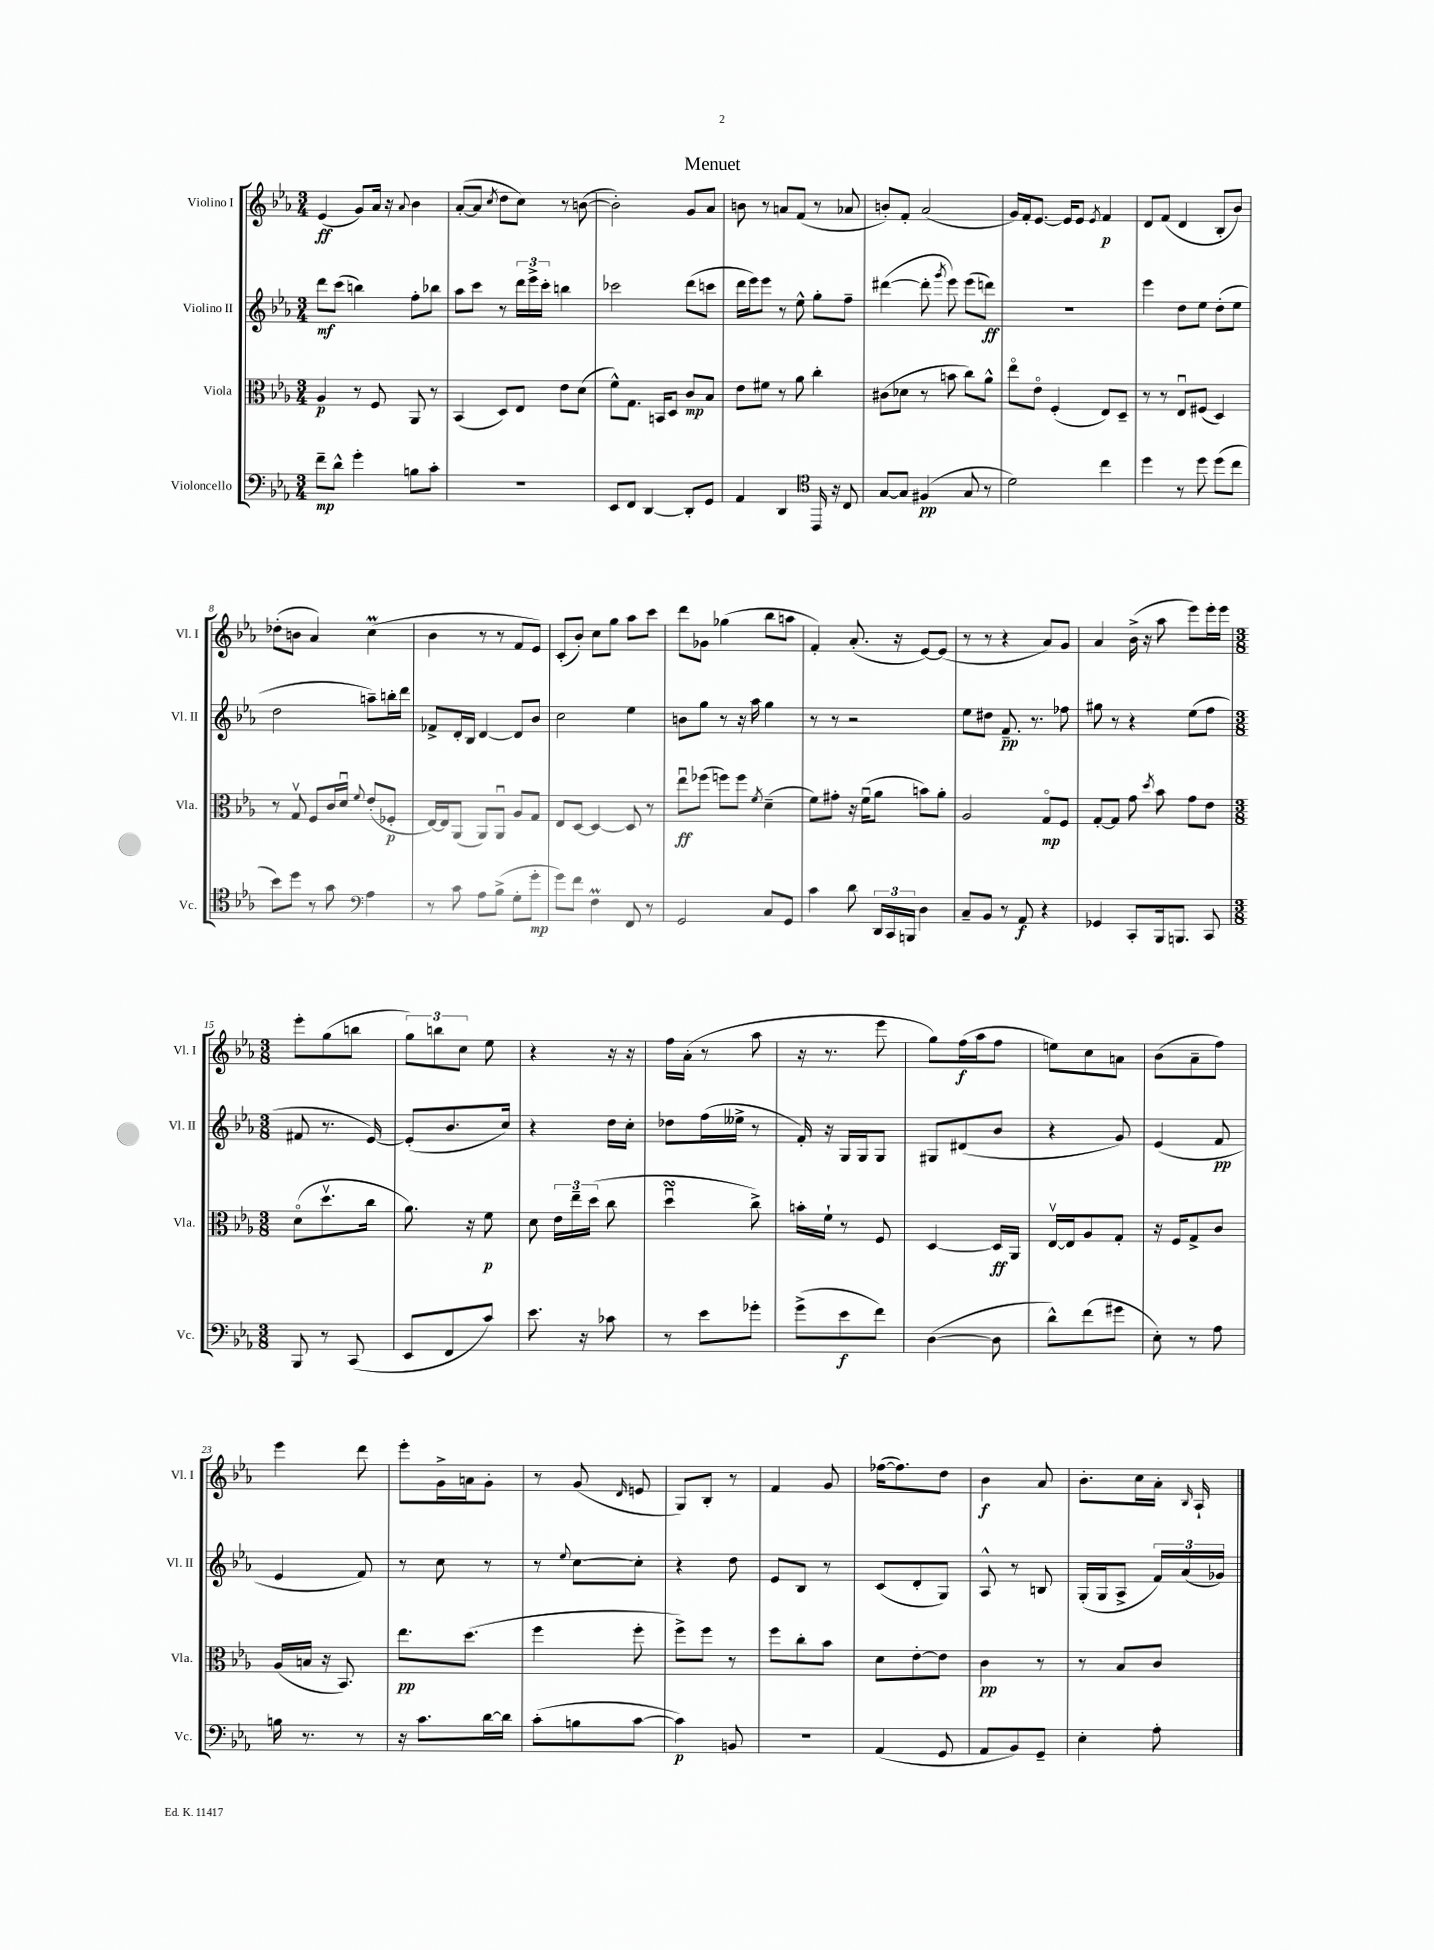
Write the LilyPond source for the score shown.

\header { title = "Menuet" }
<<
\new StaffGroup <<
\new Staff = "s0" \with { instrumentName = "Violino I" shortInstrumentName = "Vl. I" } {
    \clef treble \key ees \major \numericTimeSignature \time 3/4
    \autoBeamOff ees'4\ff( g'8[) aes'16] r16 \appoggiatura { aes'8 } bes'4 |
    aes'8[~-.( aes'8] \acciaccatura { c''8 } d''8[ c''8]) r8 b'8~( |
    b'2-.) g'8[ aes'8] |
    b'8 r8 a'8[ f'8]( r8 aes'8 |
    b'8[-.) f'8]-. aes'2( |
    g'16[) f'16-. ees'8.]~ ees'16[ ees'8] \acciaccatura { ees'8 } f'4\p |
    d'8[ f'8]( d'4 bes8[-. bes'8]) |
    des''8[-.( b'8] aes'4) c''4\prall( |
    bes'4 r8 r8 f'8[ ees'8]) |
    c'8[-.( bes'8]-.) c''8[ g''8] aes''8[ c'''8] |
    d'''8[ ges'8] ges''4( bes''8[ a''8] |
    f'4-.) aes'8.-.( r16 ees'8[~) ees'8]( |
    r8 r8 r4 aes'8[) g'8] |
    aes'4 bes'16->( r16 aes''8 ees'''8[) ees'''16-. ees'''16] |
    \numericTimeSignature \time 3/8 ees'''8[-. g''8( b''8] |
    \tuplet 3/2 { g''8[) b''8 c''8] } ees''8 |
    r4 r16 r16 |
    f''16[ aes'16]-.( r8 aes''8 |
    r16 r8. ees'''8 |
    g''8[) f''16\f( aes''16 f''8] |
    e''8[) c''8 a'8] |
    bes'8[( aes'8-- f''8]) |
    ees'''4 d'''8 |
    ees'''8[-. g'16-> a'16 g'8]-. |
    r8 g'8( \grace { d'16 } e'8 |
    g8[) bes8]-. r8 |
    f'4 g'8 |
    fes''16[~( fes''8.) d''8] |
    bes'4\f aes'8 |
    bes'8.[-. c''16 aes'16]-. \grace { bes16 } aes16-! \bar "|." |
}
\new Staff = "s1" \with { instrumentName = "Violino II" shortInstrumentName = "Vl. II" } {
    \clef treble \key ees \major \numericTimeSignature \time 3/4
    \autoBeamOff d'''8[\mf c'''8]( b''4) f''8[-. bes''8] |
    aes''8[ c'''8] r8 \tuplet 3/2 { d'''16[ ees'''16-> c'''16]-. } b''4 |
    ces'''2 d'''8[( c'''8] |
    d'''16[ ees'''16) ees'''8] r8 ees''8-^ g''8[-. f''8]-- |
    dis'''4~( dis'''8-. \acciaccatura { g'''8 } ees'''8) ees'''8[( d'''8]\ff) |
    R2. |
    ees'''4 d''8[ ees''8] d''8[-.( ees''8] |
    d''2 a''8[--) b''16-. d'''16] |
    fes'8[-> d'16-. bes16] d'4~ d'8[ bes'8] |
    c''2 ees''4 |
    b'8[ g''8] r8 r16 aes''16 g''4 |
    r8 r8 r2 |
    ees''8[ dis''8] f'8.--\pp r8. fes''8 |
    gis''8 r8 r4 ees''8[( f''8] |
    \numericTimeSignature \time 3/8 fis'8 r8. ees'16~) |
    ees'8[-.( bes'8. c''16]) |
    r4 d''16[ c''16]-. |
    des''8[ f''16( eeses''16]-> r8 |
    f'16-.) r16 g16[ g16 g8] |
    gis8[ dis'8( bes'8] |
    r4 g'8) |
    ees'4( f'8\pp |
    ees'4 f'8) |
    r8 c''8 r8 |
    r8 \appoggiatura { ees''8 } c''8[~ c''8]-. |
    r4 d''8 |
    ees'8[ bes8] r8 |
    c'8[( d'8-. g8]) |
    aes8-^ r8 b8 |
    g16[-.( g16 aes8]-> \tuplet 3/2 { f'16[) aes'16( ges'16]) } \bar "|." |
}
\new Staff = "s2" \with { instrumentName = "Viola" shortInstrumentName = "Vla." } {
    \clef alto \key ees \major \numericTimeSignature \time 3/4
    \autoBeamOff aes4\p r8 f8 aes,8 r8 |
    bes,4( d8[) ees8] ees'8[ d'8]( |
    f'8[-^) g8.] b,16[ d8] c'8[\mp bes8] |
    ees'8[ fis'8] r8 aes'8 c''4-. |
    cis'8[( des'8] r8 b'8 c''8[) aes'8]-^ |
    ees''8[\flageolet ees'8]\flageolet f4-.( ees8[) d8]-- |
    r8 r8 ees8[\downbow fis8]( d4) |
    r8 g8\upbow f8[ c'16 d'16]\downbow \appoggiatura { f'8 } ees'8[-.( fes8]-.\p |
    ees16[~) ees16 aes,8]( aes,8[) aes,8]\downbow aes8[ g8] |
    ees8[ d8]~ d4~ d8 r8 |
    ees''8[\downbow\ff fes''8]( f''8[) f''8] \acciaccatura { f'8 } d'4--( |
    f'8[) gis'8]-. r16 f'16[\downbow( aes'8] b'8[) aes'8]-. |
    aes2 g8[\flageolet\mp f8] |
    g8[~-. g8] g'8 \acciaccatura { d''8 } bes'8 g'8[ ees'8] |
    \numericTimeSignature \time 3/8 d'8[\flageolet( d''8.\upbow c''16] |
    aes'8.) r16 f'8\p |
    d'8 \tuplet 3/2 { ees'16[ ees''16-- d''16]( } c''8 |
    d''4\downbow\turn c''8->) |
    b'16[-. f'16]-! r8 f8 |
    d4~ d16[\ff aes,16] |
    ees16[~\upbow ees16 aes8 g8]-. |
    r16 f16[ g8-> c'8] |
    aes16[( b16] r16 bes,8.) |
    ees''8.[\pp d''8.]( |
    f''4 f''8-. |
    f''8[->) f''8] r8 |
    f''8[ c''8-. bes'8] |
    d'8[ ees'8~-. ees'8] |
    c'4\pp r8 |
    r8 bes8[ c'8] \bar "|." |
}
\new Staff = "s3" \with { instrumentName = "Violoncello" shortInstrumentName = "Vc." } {
    \clef bass \key ees \major \numericTimeSignature \time 3/4
    \autoBeamOff f'8[--\mp d'8]-^ g'4-. b8[ c'8]-. |
    R2. |
    ees,8[ f,8] d,4~ d,8[-. g,8] |
    aes,4 d,4 c,16 r16 c8 |
    \clef tenor g8[~ g8] fis4\pp( g8 r8 |
    d'2) c''4 |
    d''4 r8 d''8 d''8[( c''8] |
    bes'8[) d''8] r8 g'8 \clef bass aes4 |
    r8 c'8 aes8[ bes8]->( g8[-. g'8]-.\mp |
    g'8[) f'8] f4\prall f,8 r8 |
    g,2 c8[ g,8] |
    c'4 d'8 \tuplet 3/2 { d,16[ c,16 b,,16] } d4 |
    c8[-- bes,8] r8 aes,8\f r4 |
    ges,4 c,8[-. bes,,16 b,,8.] c,8 |
    \numericTimeSignature \time 3/8 bes,,8 r8 c,8( |
    ees,8[ f,8 c'8]) |
    ees'8. r16 ces'8 |
    r8 ees'8[ ges'8]-. |
    g'8[->( ees'8\f f'8]) |
    d4~( d8 |
    d'8[-^) f'8( gis'8] |
    ees8-.) r8 aes8 |
    b16 r8. r8 |
    r16 c'8.[ d'16~ d'16] |
    c'8[-.( b8 c'8]~ |
    c'4\p) b,8 |
    R4. |
    aes,4( g,8 |
    aes,8[ bes,8) g,8]-- |
    ees4-. aes8-. \bar "|." |
}
>>
>>
